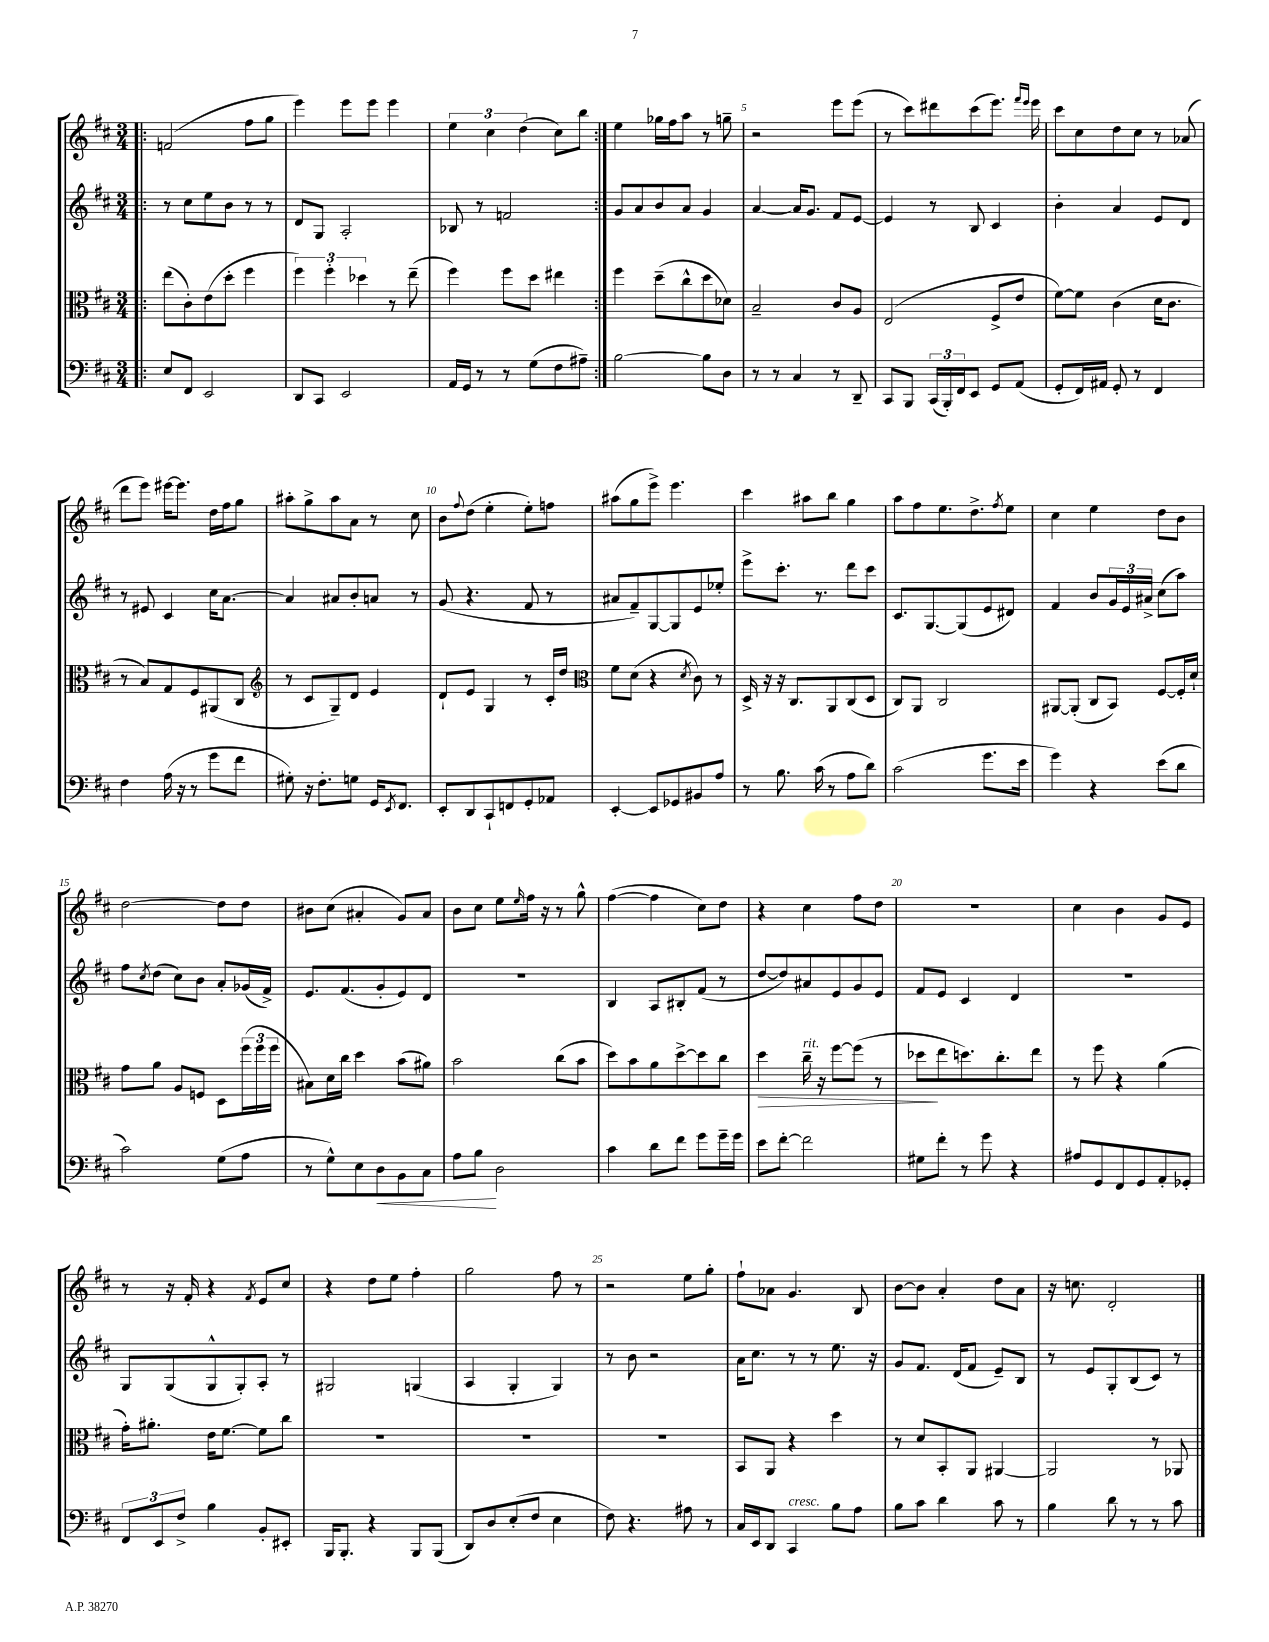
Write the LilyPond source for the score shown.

<<
\new StaffGroup <<
\new Staff = "s0" {
    \clef treble \key d \major \numericTimeSignature \time 3/4
    \repeat volta 2 { \bar ".|:" f'2( fis''8 g''8 |
    e'''4) e'''8 e'''8 e'''4 |
    \tuplet 3/2 { e''4 cis''4 d''4( } cis''8) b''8 | }
    e''4 ges''16 fis''16 a''8 r8 g''8-- |
    r2 e'''8 e'''8( |
    r8 cis'''8) dis'''8 cis'''8( e'''8.) \grace { fis'''16 e'''16 } e'''16 |
    cis'''8 cis''8 d''8 cis''8 r8 aes'8( |
    d'''8 e'''8) eis'''16~ eis'''8. d''16 fis''16 g''8 |
    ais''8-. g''8-> ais''8 a'8 r8 cis''8 |
    b'8 \appoggiatura { fis''8 } d''8( e''4-. e''8-.) f''8 |
    ais''8( g''8 e'''8->) e'''4. |
    cis'''4 ais''8 b''8 g''4 |
    a''8 fis''8 e''8. d''8.-> \acciaccatura { fis''8 } e''8 |
    cis''4 e''4 d''8 b'8 |
    d''2~ d''8 d''8 |
    bis'8 cis''8( ais'4-. g'8) ais'8 |
    b'8 cis''8 e''8 \grace { e''16 } fis''16 r16 r8 g''8-^ |
    fis''4~( fis''4 cis''8) d''8 |
    r4 cis''4 fis''8 d''8 |
    R2. |
    cis''4 b'4 g'8 e'8 |
    r8 r16 fis'16-. r4 \acciaccatura { fis'8 } e'8 cis''8 |
    r4 d''8 e''8 fis''4-. |
    g''2 fis''8 r8 |
    r2 e''8 g''8-. |
    fis''8-! aes'8 g'4. b8 |
    b'8~ b'8 a'4-. d''8 a'8 |
    r16 c''8. d'2-. \bar "|." |
}
\new Staff = "s1" {
    \clef treble \key d \major \numericTimeSignature \time 3/4
    \repeat volta 2 { \bar ".|:" r8 cis''8 e''8 b'8 r8 r8 |
    d'8 g8 a2-. |
    bes8 r8 f'2 | }
    g'8 a'8 b'8 a'8 g'4 |
    a'4~ a'16 g'8. fis'8 e'8~ |
    e'4 r8 b8 cis'4 |
    b'4-. a'4 e'8 d'8 |
    r8 eis'8 cis'4 cis''16 a'8.~ |
    a'4 ais'8 b'8-. a'8 r8 |
    g'8( r4. fis'8 r8 |
    ais'8 fis'8--) g8~ g8 e'8 ees''8-. |
    e'''8-> cis'''8.-. r8. d'''8 cis'''8 |
    cis'8. g8.~ g8( e'8 dis'8) |
    fis'4 b'8 \tuplet 3/2 { g'16 e'16 ais'16-> } cis''8( a''8) |
    fis''8 \acciaccatura { cis''8 } d''8( cis''8) b'8 a'8-. ges'16( fis'16->) |
    e'8. fis'8.( g'8-. e'8) d'8 |
    R2. |
    b4 a8 bis8-. fis'8( r8 |
    d''8~ d''8) ais'8 e'8 g'8 e'8 |
    fis'8 e'8 cis'4 d'4 |
    R2. |
    g8 g8( g8-^ g8-.) a8-. r8 |
    gis2 g4( |
    a4 g4-. g4) |
    r8 b'8 r2 |
    a'16 cis''8. r8 r8 e''8. r16 |
    g'8 fis'8. d'16( fis'8 e'8--) b8 |
    r8 e'8 g8-. b8( cis'8) r8 \bar "|." |
}
\new Staff = "s2" {
    \clef alto \key d \major \numericTimeSignature \time 3/4
    \repeat volta 2 { \bar ".|:" e''8( cis'8-.) e'8( d''8-. fis''4 |
    \tuplet 3/2 { fis''4) fis''4-. des''4 } r8 e''8--( |
    fis''4) fis''8 d''8 eis''4 | }
    fis''4 d''8--( cis''8-^ d''8 des'8) |
    b2-- cis'8 a8 |
    e2( fis8-> e'8 |
    fis'8~) fis'8 cis'4( d'16 cis'8. |
    r8 b8) g8 fis8 ais,8( cis8 |
    \clef treble r8 cis'8 g8--) d'8 e'4 |
    d'8-! e'8 g4 r8 cis'16-. d''16 |
    \clef alto fis'8 d'8( r4 \acciaccatura { d'8 } cis'8) r8 |
    d16-> r16 r16 cis8. a,8 cis8( d8 |
    cis8) a,8 cis2 |
    ais,8~ ais,8-.( cis8 b,8) fis8~ fis16-. d'16-! |
    g'8 a'8 a8 f8 d8 \tuplet 3/2 { fis''16( fis''16 fis''16 } |
    bis8) d'16 cis''16 d''4 b'8( ais'8) |
    b'2 cis''8( b'8 |
    d''8) b'8 a'8 d''8~-> d''8 cis''8 |
    d''4\> cis''16--^\markup { \italic "rit." } r16 fis''8~ fis''8( r8 |
    des''8\! e''8 d''8.) cis''8.-. e''8 |
    r8 fis''8 r4 a'4( |
    g'16-.) ais'8.-. e'16 fis'8.~ fis'8 cis''8 |
    R2. |
    R2. |
    R2. |
    b,8 a,8 r4 d''4 |
    r8 d'8 b,8-. a,8 ais,4~ |
    ais,2 r8 aes,8 \bar "|." |
}
\new Staff = "s3" {
    \clef bass \key d \major \numericTimeSignature \time 3/4
    \repeat volta 2 { \bar ".|:" e8 fis,8 e,2 |
    d,8 cis,8 e,2 |
    a,16 g,16 r8 r8 g8( fis8 ais8--) | }
    b2~ b8 d8 |
    r8 r8 cis4 r8 d,8-- |
    cis,8 b,,8 \tuplet 3/2 { cis,16( b,,16-.) fis,16 } e,8 g,8 a,8( |
    g,8-. fis,16) ais,16 g,8-. r8 fis,4 |
    fis4 a16( r16 r8 g'8 fis'8 |
    gis8-.) r16 fis8.-. g8 g,16 \acciaccatura { e,8 } fis,8. |
    e,8-. d,8 cis,8-! f,8 g,8-. aes,8 |
    e,4~-. e,8 ges,8 bis,8 a8 |
    r8 b8. cis'16( r8 a8 d'8) |
    cis'2( g'8. e'16 |
    g'4) r4 e'8( d'8 |
    cis'2) g8( a8 |
    r8 g8-^) e8 d8\< b,8 cis8 |
    a8 b8\! d2 |
    cis'4 d'8 fis'8 g'8 g'16-- g'16 |
    e'8 fis'8~-. fis'2 |
    gis8 fis'8-. r8 g'8 r4 |
    ais8 g,8 fis,8 g,8 a,8-. ges,8-. |
    \tuplet 3/2 { fis,8 e,8 fis8-> } b4 b,8-. eis,8-. |
    b,,16 b,,8.-. r4 b,,8 b,,8( |
    d,8) d8 e8-.( fis8 e4 |
    fis8) r4. ais8 r8 |
    cis16 e,16 d,8 cis,4^\markup { \italic "cresc." } b8 a8 |
    b8 cis'8 d'4 cis'8 r8 |
    b4 d'8 r8 r8 cis'8 \bar "|." |
}
>>
>>
\layout { \context { \Score \override BarNumber.break-visibility = ##(#f #t #t) barNumberVisibility = #(every-nth-bar-number-visible 5) } }
